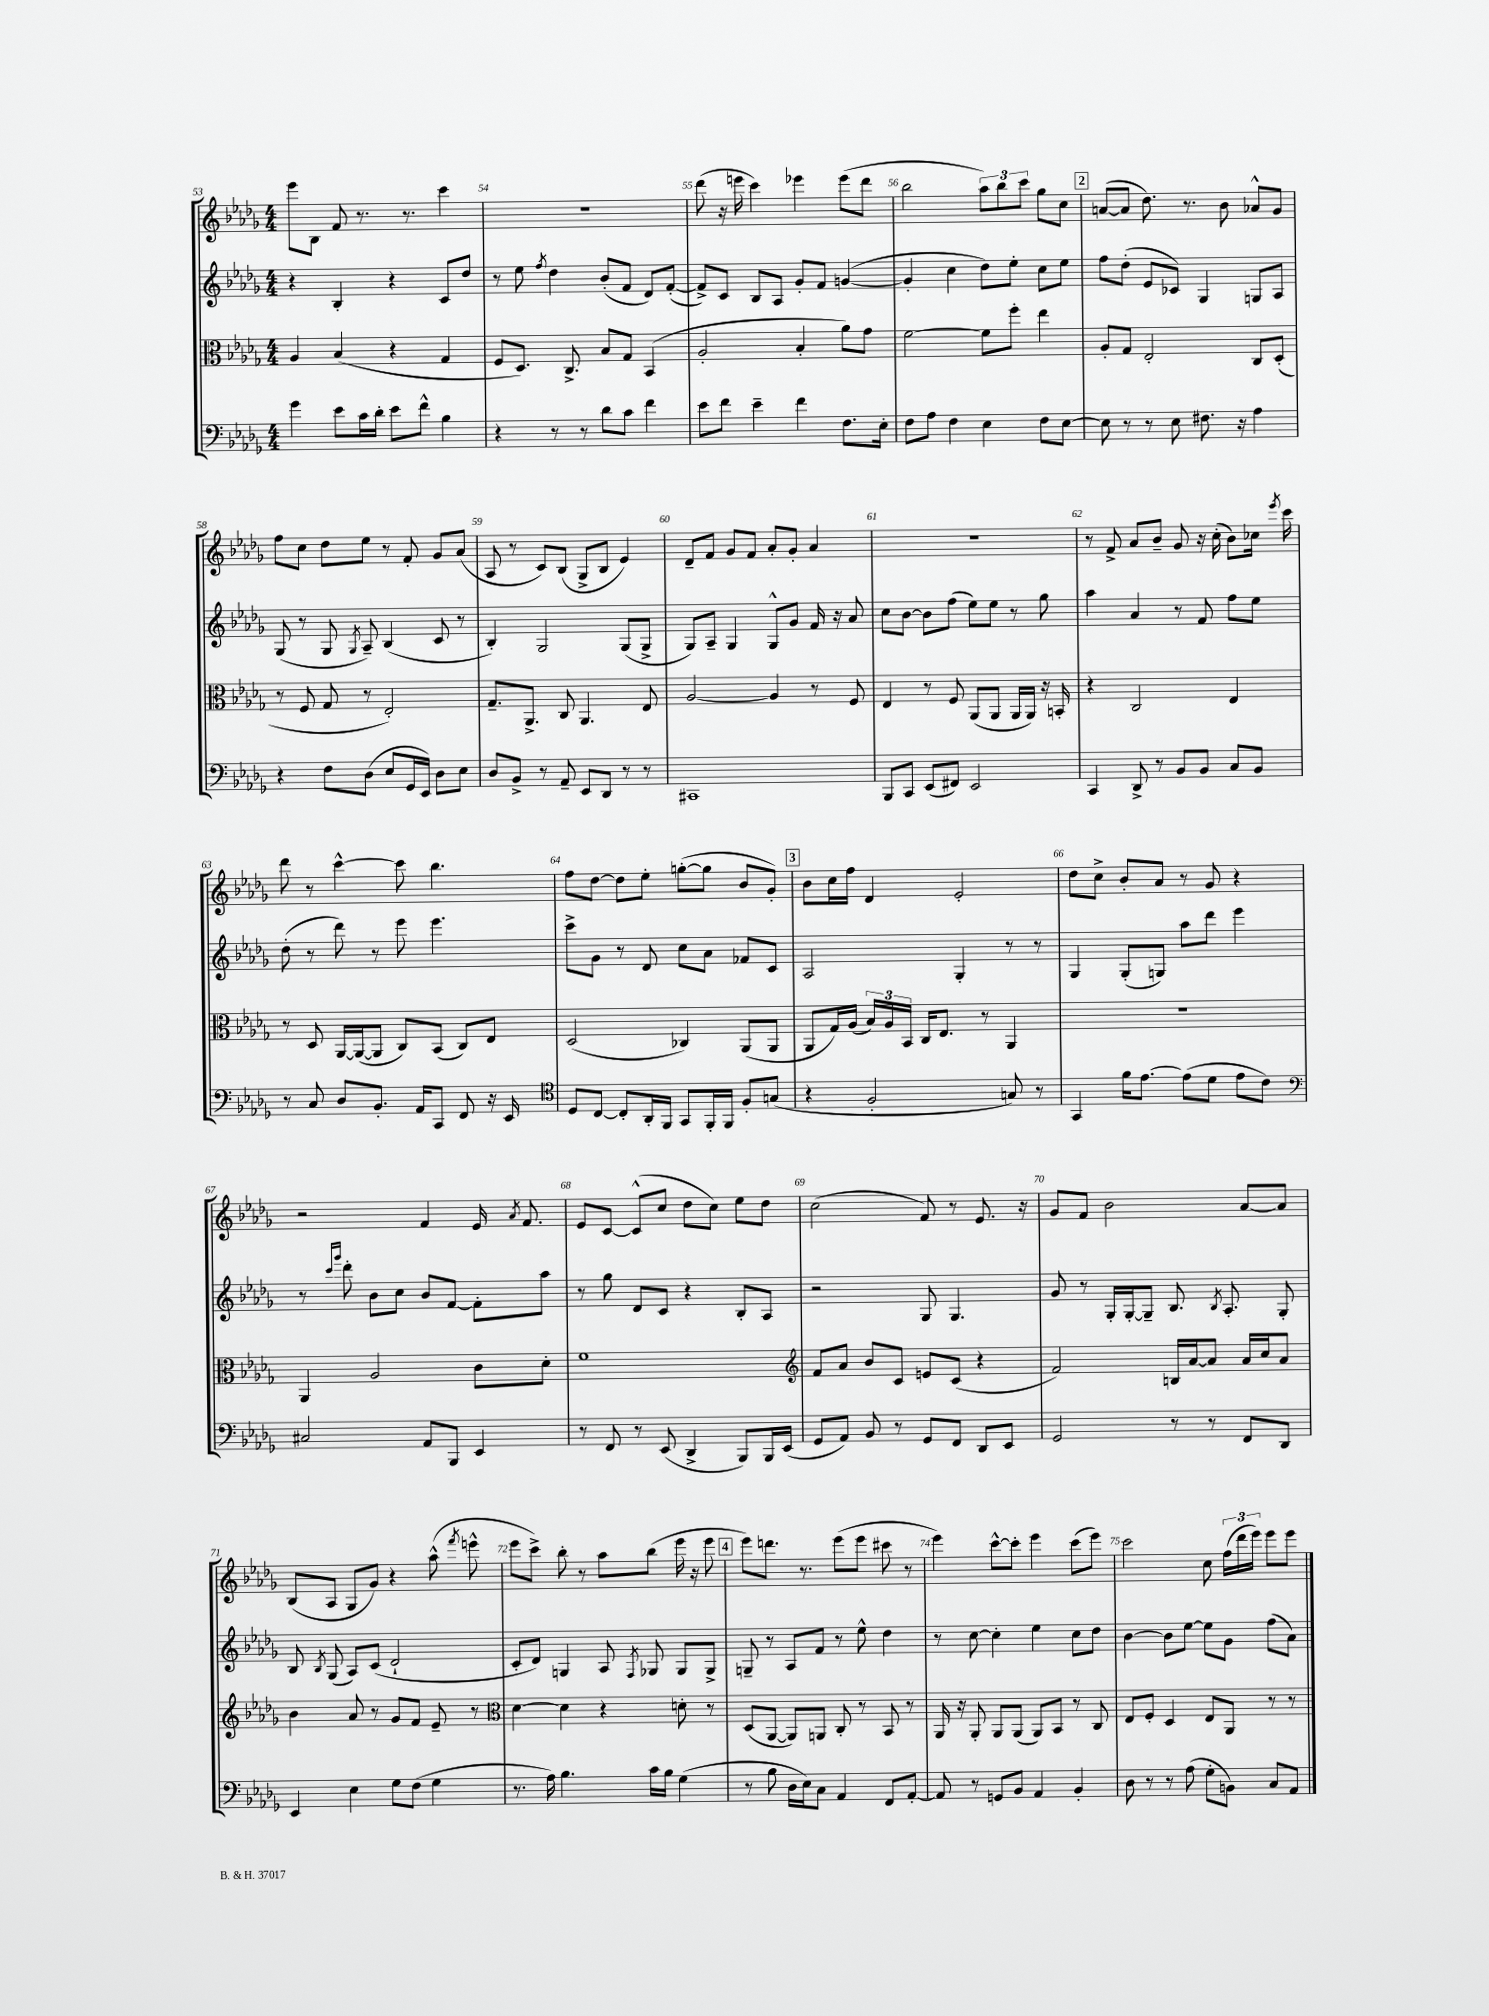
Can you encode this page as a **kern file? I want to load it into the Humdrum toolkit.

**kern	**kern	**kern	**kern
*staff4	*staff3	*staff2	*staff1
*clefF4	*clefC3	*clefG2	*clefG2
*k[b-e-a-d-g-]	*k[b-e-a-d-g-]	*k[b-e-a-d-g-]	*k[b-e-a-d-g-]
*M4/4	*M4/4	*M4/4	*M4/4
4g-\	4A-/	4r	8eee-\L
.	.	.	8B-\J
8e-\L	(4B-/	4B-'/	8f/
16c\L	.	.	8.r
16d-'\JJ	.	.	.
8e-\L	4r	4r	.
.	.	.	8.r
8f^^\J	.	.	.
4B-\	4G-/	8c/L	4ccc\
.	.	8dd-/J	.
=	=	=	=
4r	8F/L	8r	1r
.	8.D-/J)	8ee-\	.
.	.	8qff/	.
8r	.	4dd-\	.
.	8.C^/	.	.
8r	.	.	.
8d-\L	8B-/L	(8b-'/L	.
8c\J	8G-/J	8f/J	.
4f\	(4BB-/	8d-/L)	.
.	.	([8f'/J	.
=	=	=	=
8e-\L	2A-'/	8f^/]L)	(8ddd-\
8f\J	.	8c/J	16r
.	.	.	16eee\
4e-~\	.	8B-/L	4ccc\)
.	.	8A-/J	.
4f\	4B-'/	8g-'/L	4eee-\
.	.	8f/J	.
8.F\L	8a-\L)	([4g/	(8eee-\L
.	8g-\J	.	8ddd-\J
16E-'\Jk	.	.	.
=	=	=	=
8F\L	[2f\	4g'/]	2bb-\
8A-\J	.	.	.
4F\	.	4cc\	.
4E-\	8f\]L	8dd-\L)	12aa-\L)
.	.	.	12bb-\
.	8ff'\J	8ee-'\J	.
.	.	.	12ccc\J
8F\L	4ee-\	8cc\L	8gg-\L
[8E-\J	.	8ee-\J	8cc\J
=	=	=	=
8E-\]	8A-'/L	8ff\L	([8a/L
8r	8G-/J	(8dd-'\J	8a/]J
8r	2E-'/	8e-/L	8.dd-\)
8E-\	.	8c-/J)	.
.	.	.	8.r
8.F#\	.	4G-/	.
.	.	.	8b-\
16r	.	.	.
4A-\	8C/L	8G/L	8a-^^/L
.	(8D-'/J	8A-/J	8g-/J
=	=	=	=
4r	8r	(8G-/	8ff\L
.	8F/	8r	8cc\J
8F\L	8G-/	8G-/	8dd-\L
.	.	8qG-/	.
(8D-\J	8r	8A-~/)	8ee-\J
8E-/L	2E-'/)	(4B-/	8r
16GG-/L	.	.	8f'/
16EE-/JJ)	.	.	.
8D-\L	.	8c/	8g-/L
8E-\J	.	8r	(8a-/J
=	=	=	=
8D-/L	8.G-~/L	4B-'/)	8A-/
8BB-^/J	.	.	8r
.	8.AA-^/J	.	.
8r	.	2G-/	8c/L)
8AA-~/	8C/	.	(8B-/J
8EE-/L	4.AA-/	.	8G-^/L
8DD-/J	.	.	8B-/J
8r	.	(8G-/L	4e-/)
8r	8E-/	8G-^/J	.
=	=	=	=
1CC#	[2A-/	8G-/L)	8d-~/L
.	.	8A-~/J	8f/J
.	.	4G-/	8g-/L
.	.	.	8f/J
.	4A-/]	8G-^^/L	8a-'/L
.	.	8g-/J	8g-'/J
.	8r	16f/	4a-/
.	.	16r	.
.	8F/	8a-/	.
=	=	=	=
8BBB-/L	4E-/	8cc\L	1r
8CC/J	.	[8b-\J	.
(8EE-/L	8r	8b-\]L	.
8FF#/J)	8F/	(8ff\J	.
2EE-/	(8AA-/L	8ee-\L)	.
.	8AA-/J	8ee-\J	.
.	16AA-/LL	8r	.
.	16AA-/JJ)	.	.
.	16r	8gg-\	.
.	16BB'/	.	.
=	=	=	=
4CC/	4r	4aa-\	8r
.	.	.	8f^/
8DD-^/	2C/	4a-/	8a-/L
8r	.	.	8b-~/J
8BB-/L	.	8r	8g-/
8BB-/J	.	8f/	16r
.	.	.	(16cc'\
8C/L	4E-/	8ff\L	8b-\L)
8BB-/J	.	8ee-\J	16cc-\Jk
.	.	.	8qeee-/
.	.	.	16ccc\
=	=	=	=
8r	8r	(8dd-'\	8ddd-\
8C/	8D-/	8r	8r
8D-/L	[16AA-/LL	8ddd-\)	[4ccc^^\
.	(16AA-/_J	.	.
8.BB-'/J	8AA-/]J	8r	.
.	8C/L)	8eee-\	8ccc\]
16AA-/LK	.	.	.
8CC/J	(8BB-/J	4.eee-\	4.bb-\
8FF/	8C/L)	.	.
16r	8E-/J	.	.
16EE-/	.	.	.
=	=	=	=
*clefC4	*	*	*
8D-/L	(2D-/	8ccc^\L	8ff\L
[8C/J	.	8g-\J	[8dd-\J
8C'/]L	.	8r	8dd-\]L
16AA-'/L	.	8d-/	8ee-'\J
16FF/JJ	.	.	.
8GG-/L	4C-/)	8cc\L	([8gg'\L
16FF'/L	.	8a-\J	8gg\]J
16FF/JJ	.	.	.
8F'/L	(8AA-/L	8f-/L	8b-/L
(8G/J	8AA-/J	8c/J	8g-'/J)
=	=	=	=
4r	8AA-/L	2A-/	8b-\L
.	16G-/L)	.	16cc\L
.	(16A-/JJ	.	16ff\JJ
2F'/	24B-/LL)	.	4d-/
.	24A-/	.	.
.	24BB-/JJ	.	.
.	16C/LK	.	.
.	8.E-/J	.	.
.	.	4G-'/	2e-'/
.	8r	.	.
8G/)	4AA-/	8r	.
8r	.	8r	.
=	=	=	=
4GG-/	1r	4G-/	8dd-\L
.	.	.	8cc^\J
16f\LK	.	(8G-'/L	8b-'/L
[8.e-\J	.	.	.
.	.	8G/J)	8a-/J
(8e-\]L	.	8aa-\L	8r
8d-\J	.	8ddd-\J	8g-/
8e-\L	.	4eee-\	4r
8c\J)	.	.	.
=	=	=	=
*clefF4	*	*	*
2C#/	4AA-/	8r	2r
.	.	16qqccc/LL	.
.	.	16qqggg-/JJ	.
.	.	8ddd-'\	.
.	2A-/	8b-\L	.
.	.	8cc\J	.
8AA-/L	.	8b-/L	4f/
8BBB-/J	.	[8f/J	.
4EE-/	8c\L	8f'\]L	16e-/
.	.	.	8qa-/
.	.	.	8.f/
.	8d-'\J	8aa-\J	.
=	=	=	=
8r	1f	8r	8e-/L
8FF/	.	8gg-\	[8c/J
8r	.	8d-/L	(8c^^/]L
(8EE-/	.	8c/J	8cc/J
4DD-^/	.	4r	8dd-\L
.	.	.	8cc\J)
8BBB-/L)	.	8B-'/L	8ee-\L
16BBB-/L	.	8A-/J	8dd-\J
(16EE-/JJ	.	.	.
=	=	=	=
*	*clefG2	*	*
8GG-/L	8f/L	2r	(2cc\
8AA-/J)	8a-/J	.	.
8BB-/	8b-/L	.	.
8r	8c/J	.	.
8GG-/L	8e/L	8G-/	8f/)
8FF/J	(8c/J	4.G-/	8r
8DD-/L	4r	.	8.e-/
8EE-/J	.	.	.
.	.	.	16r
=	=	=	=
2GG-/	2f/)	8g-/	8g-/L
.	.	8r	8f/J
.	.	16G-'/LL	2b-\
.	.	[16G-'/J	.
.	.	8G-~/]J	.
8r	16B/LL	8.B-/	.
.	[16a-/J	.	.
8r	8a-/]J	.	.
.	.	8qB-/	.
.	.	8.A-'/	.
8FF/L	16a-/LL	.	[8a-/L
.	16cc/J	.	.
8DD-/J	8a-/J	8G-'/	8a-/]J
=	=	=	=
4EE-/	4b-\	8B-/	(8B-/L
.	.	8qB-/	.
.	.	(8G-/	8A-/J
4E-\	8a-/	8A-/L)	8G-/L
.	8r	(8c/J	8g-/J)
8G-\L	8g-/L	2d-`/	4r
(8F\J	8f/J	.	.
4G-\	8e-~/	.	(8aa-^^\
.	.	.	8qfff/
.	8r	.	8eee^^\
=	=	=	=
*	*clefC3	*	*
8.r	[4d-\	8c'/L	8eee-\L
.	.	8d-/J)	8ccc^\J)
16A-\)	.	.	.
4.B-\	4d-\]	4G/	8bb-'\
.	.	.	8r
.	4r	8A-/	8aa-\L
.	.	8qF/	.
16c\LL	.	8G-/	(8bb-\J
16B-\JJ	.	.	.
(4G-\	8d'\	8G-/L	16eee-\
.	.	.	16r
.	8r	8G-^/J	8eee-\
=	=	=	=
8r	(8D-/L	8G~/	8eee-\L)
8B-\	[8AA-/J	8r	8.ddd\J
16D-\LL	8AA-/]L)	8A-/L	.
16E-\J)	.	.	8.r
8C\J	8AA/J	8f/J	.
4AA-/	8C'/	8r	(8eee-\L
.	8r	8ee-^^\	8eee-\J
8FF/L	8BB-/	4dd-\	8ccc#\
[8AA-'/J	8r	.	8r
=	=	=	=
8AA-/]	16AA-/	8r	4eee-\)
.	16r	.	.
8r	8AA-'/	[8cc\	.
8GG/L	8AA-/L	4cc'\]	[8ccc^^\L
8BB-/J	(8AA-/J	.	8ccc'\]J
4AA-/	8AA-/L)	4ee-\	4eee-\
.	8BB-/J	.	.
4BB-'/	8r	8cc\L	(8ccc\L
.	8C/	8dd-\J	8eee-\J)
=	=	=	=
8D-\	8E-/L	[4b-\	2ccc\
8r	8F'/J	.	.
8r	4D-/	8b-\]L	.
(8A-\	.	[8ee-\J	.
8G-'\L	8E-/L	8ee-\]L	8cc\
8BB\J)	8AA-/J	8g-\J	(24ff\LL
.	.	.	24ddd-\
.	.	.	24eee-\JJ)
8C/L	8r	(8ff\L	8eee-\L
8AA-/J	8r	8a-\J)	8eee-\J
==	==	==	==
*-	*-	*-	*-
